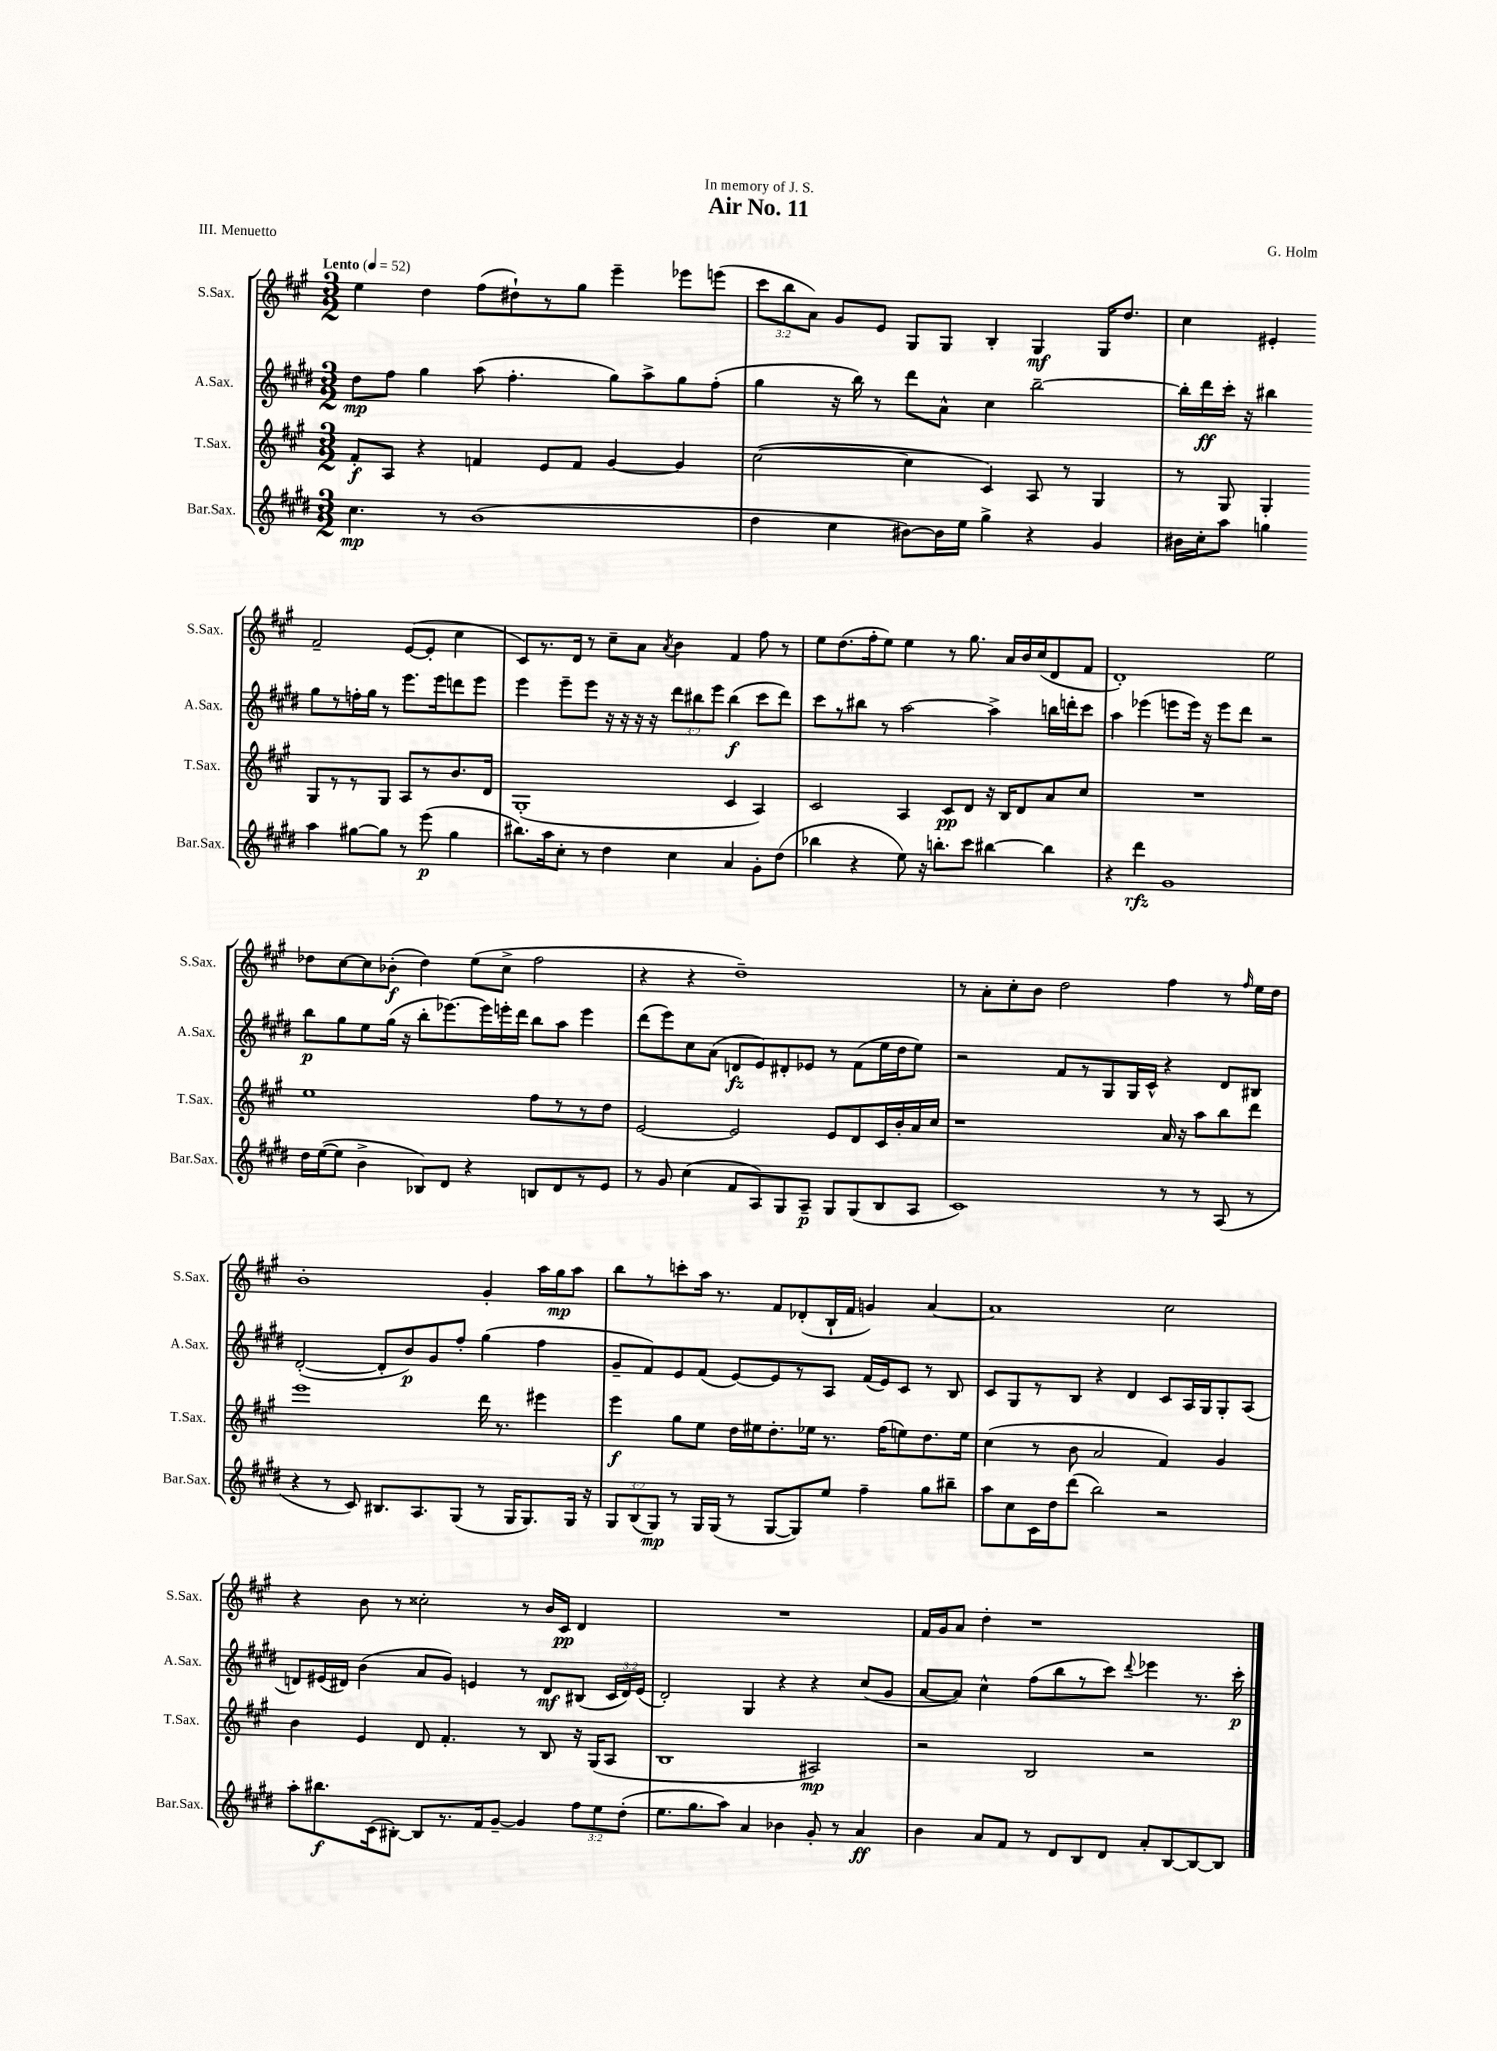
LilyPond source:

\header { title = "Air No. 11" composer = "G. Holm" dedication = "In memory of J. S." piece = "III. Menuetto" }
<<
\new StaffGroup <<
\new Staff = "s0" \with { instrumentName = "S.Sax." shortInstrumentName = "S.Sax." } {
    \clef treble \key a \major \numericTimeSignature \time 3/2 \override Staff.TupletNumber.text = #tuplet-number::calc-fraction-text \tempo "Lento" 4 = 52
    \autoBeamOff e''4 d''4 fis''8[( dis''8-!) r8 gis''8] e'''4-- ees'''8[ e'''8]( |
    \tuplet 3/2 { cis'''8[ b''8 a'8]) } gis'8[ e'8] gis8[ gis8] b4-. gis4\mf gis16[ d''8.] |
    cis''4 eis'4-. fis'2-- eis'8[~( eis'8]-. cis''4 |
    cis'8[) r8. d'16] r8 cis''8[-- a'8] \acciaccatura { a'8 } b'4 fis'4 fis''8 r8 |
    e''8[ d''8.( fis''16-. e''8]) e''4 r8 gis''8. a'16[ b'16 cis''16( d'8 fis'8] |
    d'1-.) e''2 |
    des''8[ cis''8~ cis''8 bes'8]-.\f( des''4) e''8[( cis''8]-> fis''2 |
    r4 r4 d''1--) |
    r8 a'8[-. cis''8-. b'8] d''2 fis''4 r8 \grace { fis''16 } e''16[ d''16] |
    b'1-. gis'4-. a''16[ gis''16\mp a''8] |
    b''8[ r8 c'''8-. a''16] r8. fis'8[ des'8-.( b16-! fis'16] g'4) a'4~ |
    a'1 cis''2 |
    r4 b'8 r8 cisis''2-. r8 b'16[ cis'16]\pp d'4 |
    R1. |
    fis'16[ gis'16 a'8] d''4-. r1 \bar "|." |
}
\new Staff = "s1" \with { instrumentName = "A.Sax." shortInstrumentName = "A.Sax." } {
    \clef treble \key e \major \numericTimeSignature \time 3/2 \override Staff.TupletNumber.text = #tuplet-number::calc-fraction-text
    \autoBeamOff dis''8[\mp fis''8] gis''4 a''8( fis''4.-. gis''8[) a''8-> gis''8 fis''8]-.( |
    gis''4 r16 b''16) r8 dis'''8[ a'8]-^ cis''4 b''2~-- |
    b''16[-. dis'''16\ff cis'''16]-. r16 bis''4 gis''8[ r8 f''16-. gis''16] r8 e'''8.[ e'''16 d'''8 e'''8] |
    e'''4 e'''8[-- e'''8] r16 r16 r16 r16 \tuplet 3/2 { dis'''8[ bis''8 e'''8] } bis''4\f( cis'''8[ dis'''8]) |
    cis'''8[ r8 bis''8] r8 a''2~ a''4-> b''16[ d'''16-. cis'''8] |
    a''4 ees'''4( e'''8[ e'''16]) r16 e'''8[ dis'''8] r2 |
    b''8[\p gis''8 e''8 gis''16]( r16 b''8[-. ees'''8.~) ees'''16 e'''16-. dis'''16] b''8[ a''8] e'''4 |
    dis'''8[( e'''8) cis''8 a'8]( d'8[\fz e'8) dis'8-. ees'8] r8 fis'8[( e''16 dis''16 e''8]) |
    r2 fis'8[ r8 gis8 gis16 cis'16]-^ r4 dis'8[ bis8] |
    dis'2~-.( dis'8[-. b'8\p) gis'8 fis''8]-. gis''4( fis''4 |
    gis'8[-- fis'8) e'8 fis'8]( e'8[~) e'8 r8 a8] fis'16[( e'16) cis'8] r8 b8 |
    cis'8[ gis8 r8 b8] r4 dis'4 cis'8[ a16 gis16 gis8-. a8]( |
    d'8[) eis'16( dis'16]) b'4( a'8[ gis'8]) e'4 r8 dis'8[\mf bis8]( \tuplet 3/2 { cis'16[ dis'16) e'16]( } |
    dis'2-.) gis4 r4 r4 cis''8[( gis'8] |
    a'8[~ a'8]) cis''4-^ fis''8[( b''8 r8 cis'''8]) \appoggiatura { dis'''8 } ees'''4 r8. cis'''16-.\p \bar "|." |
}
\new Staff = "s2" \with { instrumentName = "T.Sax." shortInstrumentName = "T.Sax." } {
    \clef treble \key a \major \numericTimeSignature \time 3/2
    \autoBeamOff fis'8[-.\f a8] r4 f'4 e'8[ f'8] gis'4~ gis'4 |
    cis''2~( cis''4 cis'4) a8 r8 gis4 |
    r8 gis8 gis4-. gis8[ r8 r8 gis8] a8[ r8 b'8. d'16] |
    gis1-.( cis'4 a4) |
    cis'2 a4 cis'8[\pp d'8] r16 b16[ d'8 a'8 cis''8] |
    R1. |
    e''1 fis''8[ r8 r8 d''8] |
    e'2~ e'2 e'8[ d'8 cis'16 b'16-. a'16 cis''16] |
    r1 a'16 r16 a''8[ b''8 d'''8] |
    e'''1 d'''16 r8. eis'''4 |
    e'''4\f gis''8[ e''8] d''16[ eis''16 d''8.-. ees''16] r8. fis''16[( e''8) d''8. e''16] |
    cis''4( r8 b'8 a'2 fis'4) gis'4 |
    b'4 e'4 d'8 fis'4.-. r8 b8 r16 gis16[( a8] |
    b1 ais2\mp) |
    r2 b2 r2 \bar "|." |
}
\new Staff = "s3" \with { instrumentName = "Bar.Sax." shortInstrumentName = "Bar.Sax." } {
    \clef treble \key e \major \numericTimeSignature \time 3/2 \override Staff.TupletNumber.text = #tuplet-number::calc-fraction-text
    \autoBeamOff cis''4.\mp r8 b'1( |
    dis''4 cis''4 bis'8[~) bis'16 e''16] gis''4-> r4 gis'4 |
    bis'16[ cis''16-. a''8] g''4 a''4 gis''8[~ gis''8] r8 e'''8\p( gis''4 |
    bis''8.[) a''16 cis''8]-. r8 dis''4 cis''4 a'4 gis'8[-. dis''8]( |
    bes''4 r4 e''8) r16 b''8.[-. cis'''8] bis''4~ bis''4 |
    r4 dis'''4\rfz gis'1 |
    dis''16[ e''16~( e''8] b'4-> bes8[) dis'8] r4 b8[ dis'8 r8 e'8] |
    r8 gis'8 cis''4( fis'8[ a8) gis8 a8]--\p gis8[ gis8( b8 a8] |
    cis'1) r8 r8 a8( r8 |
    r4 r8 cis'8) bis8.[ a8. gis8]( r8 gis16[ gis8.) gis16] r16 |
    \tuplet 3/2 { gis8[ b8( gis8]\mp) } r8 gis16[ gis16]( r8 gis8[~ gis8) e''8] fis''4-- gis''8[ bis''8]-- |
    a''8[ cis''8 cis'16 dis''16 dis'''8]( b''2) r2 |
    a''8[-. bis''8.\f cis'16( bis8]~-.) bis8[ r8. fis'16 gis'8]~-- gis'4 \tuplet 3/2 { fis''8[ e''8 dis''8]-.( } |
    e''8.[ gis''8. a''8]) a'4 bes'4 gis'8-. r8 a'4\ff |
    b'4 a'8[ fis'8] r8 dis'8[ b8 dis'8] a'8[-. b8~ b8~ b8] \bar "|." |
}
>>
>>
\layout { \context { \Score \remove "Bar_number_engraver" } }
